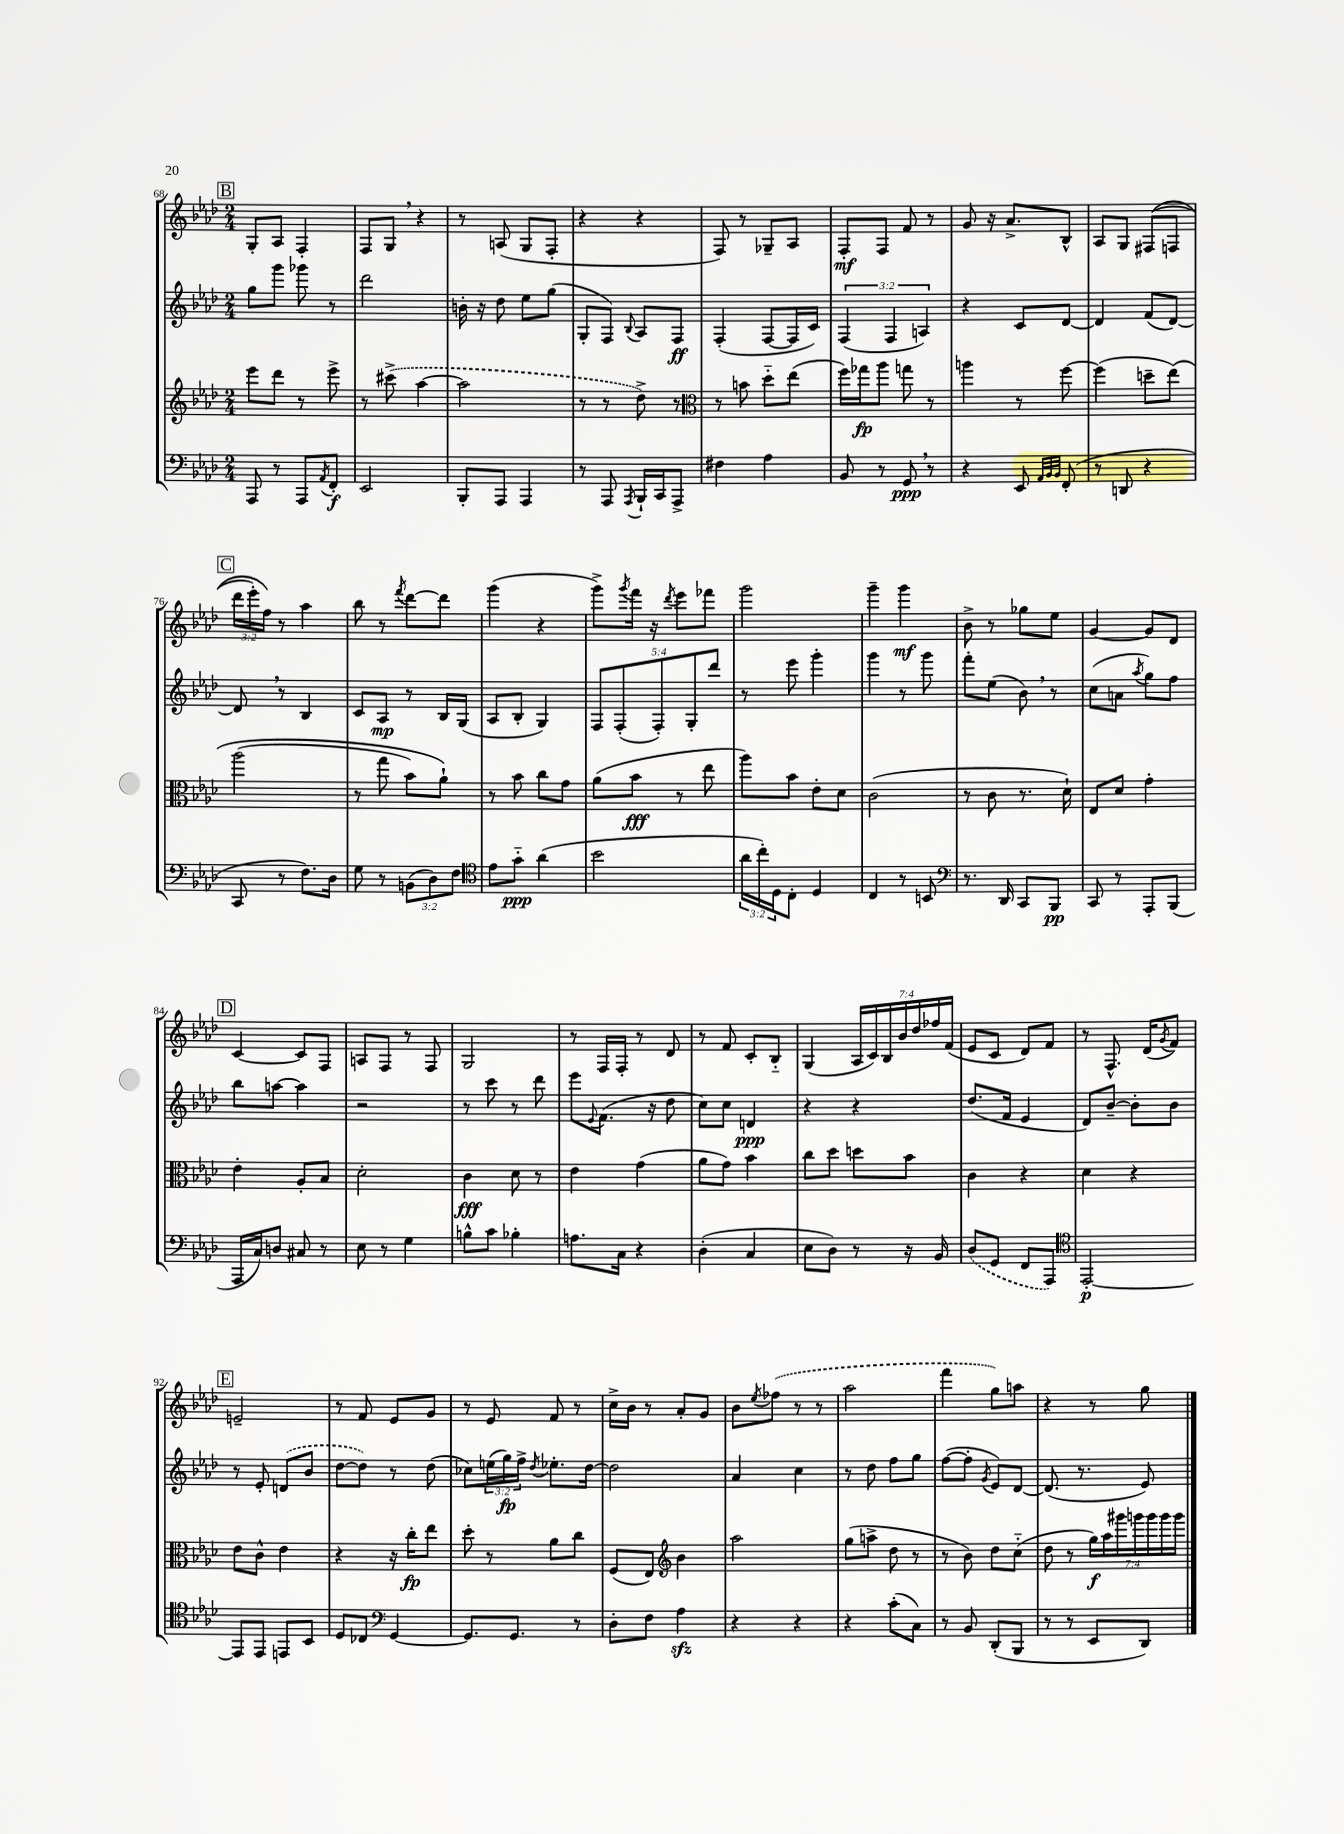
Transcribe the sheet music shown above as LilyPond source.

<<
\new StaffGroup <<
\new Staff = "s0" {
    \clef treble \key aes \major \numericTimeSignature \time 2/4 \override Staff.TupletNumber.text = #tuplet-number::calc-fraction-text
    \mark \markup { \box "B" } g8-. aes8 f4-. |
    f8 g8 \breathe r4 |
    r8 a8( g8 f8-. |
    r4 r4 |
    f8) r8 ges8-- aes8 |
    f8-.\mf f8 f'8 r8 |
    g'8 r16 aes'8.-> bes8-^ |
    aes8 g8 fis8(\( f8 |
    \mark \markup { \box "C" } \tuplet 3/2 { des'''16 ees'''16-.) f''16\) } r8 aes''4 |
    bes''8 r8 \acciaccatura { f'''8 } des'''8~ des'''8 |
    g'''4( r4 |
    g'''8->) \acciaccatura { g'''8 } f'''16 r16 \acciaccatura { des'''8 } ees'''8 fes'''8 |
    g'''2 |
    g'''4-- g'''4\mf |
    bes'8-> r8 ges''8 ees''8 |
    g'4~ g'8 des'8 |
    \mark \markup { \box "D" } c'4~ c'8 f8 |
    a8 f8 r8 f8 |
    g2 |
    r8 f16 f16-. r8 des'8 |
    r8 f'8 c'8-. bes8-_ |
    g4( \tuplet 7/4 { aes16 c'16) bes16 bes'16 des''16 fes''16 f'16( } |
    ees'8 c'8 des'8) f'8 |
    r8 f8.-^ des'16( \acciaccatura { g'8 } f'8) |
    \mark \markup { \box "E" } e'2-- |
    r8 f'8 ees'8 g'8 |
    r8 ees'8 f'8 r8 |
    c''16-> bes'16 r8 aes'8-. g'8 |
    bes'8 \acciaccatura { ees''8 } \once \slurDashed fes''8( r8 r8 |
    aes''2 |
    f'''4 g''8) a''8 |
    r4 r8 g''8 \bar "|." |
}
\new Staff = "s1" {
    \clef treble \key aes \major \numericTimeSignature \time 2/4 \override Staff.TupletNumber.text = #tuplet-number::calc-fraction-text
    \mark \markup { \box "B" } g''8 g'''8 ges'''8 r8 |
    des'''2 |
    b'16-. r16 des''8 ees''8 g''8( |
    g8-. f8) \appoggiatura { bes8 } aes8 f8\ff |
    f4-.( f8~ f16 c'16) |
    \tuplet 3/2 { f4( f4 a4) } |
    r4 c'8 des'8~ |
    des'4 f'8( des'8~) |
    \mark \markup { \box "C" } des'8 \breathe r8 bes4 |
    c'8 aes8\mp r8 bes16 g16( |
    aes8 bes8-. g4) |
    \tuplet 5/4 { f8 f8-.( f8-.) g8-. des'''8 } |
    r8 ees'''8 g'''4-. |
    g'''4 r8 g'''8 |
    f'''8-. ees''8( bes'8) \breathe r8 |
    c''8( a'8 \acciaccatura { aes''8 } g''8) f''8 |
    \mark \markup { \box "D" } bes''8 a''8~ a''4 |
    r2 |
    r8 c'''8 r8 des'''8 |
    ees'''8 \appoggiatura { ees'8 } f'8.( r16 des''8 |
    c''8) c''8 d'4\ppp |
    r4 r4 |
    des''8.( f'16 ees'4 |
    des'8) bes'8~-- bes'8-. bes'8 |
    \mark \markup { \box "E" } r8 ees'8-. \once \slurDashed d'8( bes'8 |
    des''8~ des''8) r8 des''8( |
    ces''8) \tuplet 3/2 { e''16( g''16\fp) f''16-> } \acciaccatura { des''8 } ees''8.-. des''16~ |
    des''2 |
    aes'4 c''4 |
    r8 des''8 f''8 g''8 |
    f''8~( f''8-. \acciaccatura { g'8 } ees'8) des'8~ |
    des'8.( r8. ees'8) \bar "|." |
}
\new Staff = "s2" {
    \clef treble \key aes \major \numericTimeSignature \time 2/4 \override Staff.TupletNumber.text = #tuplet-number::calc-fraction-text
    \mark \markup { \box "B" } ees'''8 des'''8 r8 ees'''8-> |
    r8 \once \slurDashed cis'''8->( aes''4~ |
    aes''2 |
    r8 r8 des''8->) r8 |
    \clef alto r8 b'8 des''8-_ ees''8( |
    f''16) ges''16\fp aes''8 g''8 r8 |
    a''4 r8 f''8~ |
    f''4( d''8-- ees''8)\( |
    \mark \markup { \box "C" } aes''2( |
    r8 g''8 bes'8) aes'8-!\) |
    r8 bes'8 c''8 g'8 |
    aes'8( bes'8\fff r8 ees''8 |
    aes''8) bes'8 ees'8-. des'8 |
    c'2( |
    r8 c'8 r8. des'16-!) |
    ees8 des'8 g'4-. |
    \mark \markup { \box "D" } ees'4-. aes8-. bes8 |
    des'2-. |
    c'4\fff des'8 r8 |
    ees'4 g'4( |
    aes'8 g'8) bes'4 |
    c''8 des''8 d''8 bes'8 |
    c'4 r4 |
    des'4 r4 |
    \mark \markup { \box "E" } ees'8 c'8-^ ees'4 |
    r4 r16 c''16-.\fp ees''8 |
    des''8-. r8 aes'8 c''8 |
    f8( ees8) \clef treble bes'4 |
    aes''2 |
    g''8( a''8-> des''8 r8 |
    r8 bes'8) des''8 c''8-_( |
    des''8 r8 \tuplet 7/4 { g''16\f) aes''16 gis'''16 g'''16 g'''16 g'''16 g'''16 } \bar "|." |
}
\new Staff = "s3" {
    \clef bass \key aes \major \numericTimeSignature \time 2/4 \override Staff.TupletNumber.text = #tuplet-number::calc-fraction-text
    \mark \markup { \box "B" } aes,,8 r8 aes,,8 \acciaccatura { aes,8 } f,8-.\f |
    ees,2 |
    bes,,8-. aes,,8 aes,,4 |
    r8 aes,,8 \acciaccatura { aes,,8 } bes,,16-! c,16 aes,,8-> |
    fis4 aes4 |
    bes,8 r8 g,8\ppp \breathe r8 |
    r4 ees,8 \grace { aes,32 bes,32 bes,32 } f,8-.( |
    r8 d,8 r4 |
    \mark \markup { \box "C" } c,8 r8 f8.) des16 |
    g8 r8 \tuplet 3/2 { b,8( des8) f8 } |
    \clef tenor ees'8 g'8-_\ppp aes'4( |
    bes'2 |
    \tuplet 3/2 { aes'16 c''16-.) des16 } c8-. des4 |
    c4 r8 b,8 |
    \clef bass r8. des,16 c,8 bes,,8\pp |
    c,8 r8 aes,,8-. bes,,8( |
    \mark \markup { \box "D" } aes,,16 c16) d8 cis8 r8 |
    ees8 r8 g4 |
    b8-^ c'8 bes4-. |
    a8. c16 r4 |
    des4-.( c4 |
    ees8 des8) r8 r16 bes,16 |
    \once \slurDashed des8( g,8 f,8 aes,,8) |
    \clef tenor ees,2~-.\p |
    \mark \markup { \box "E" } ees,8 ees,8 e,8 bes,8 |
    des8 ces8 \clef bass g,4~ |
    g,8. g,8. r8 |
    des8-. f8 aes4\sfz |
    r4 r4 |
    r4 c'8-.( c8) |
    r8 bes,8 des,8-.( bes,,8 |
    r8 r8 ees,8 des,8) \bar "|." |
}
>>
>>
\layout { \context { \Score currentBarNumber = #68 } }
